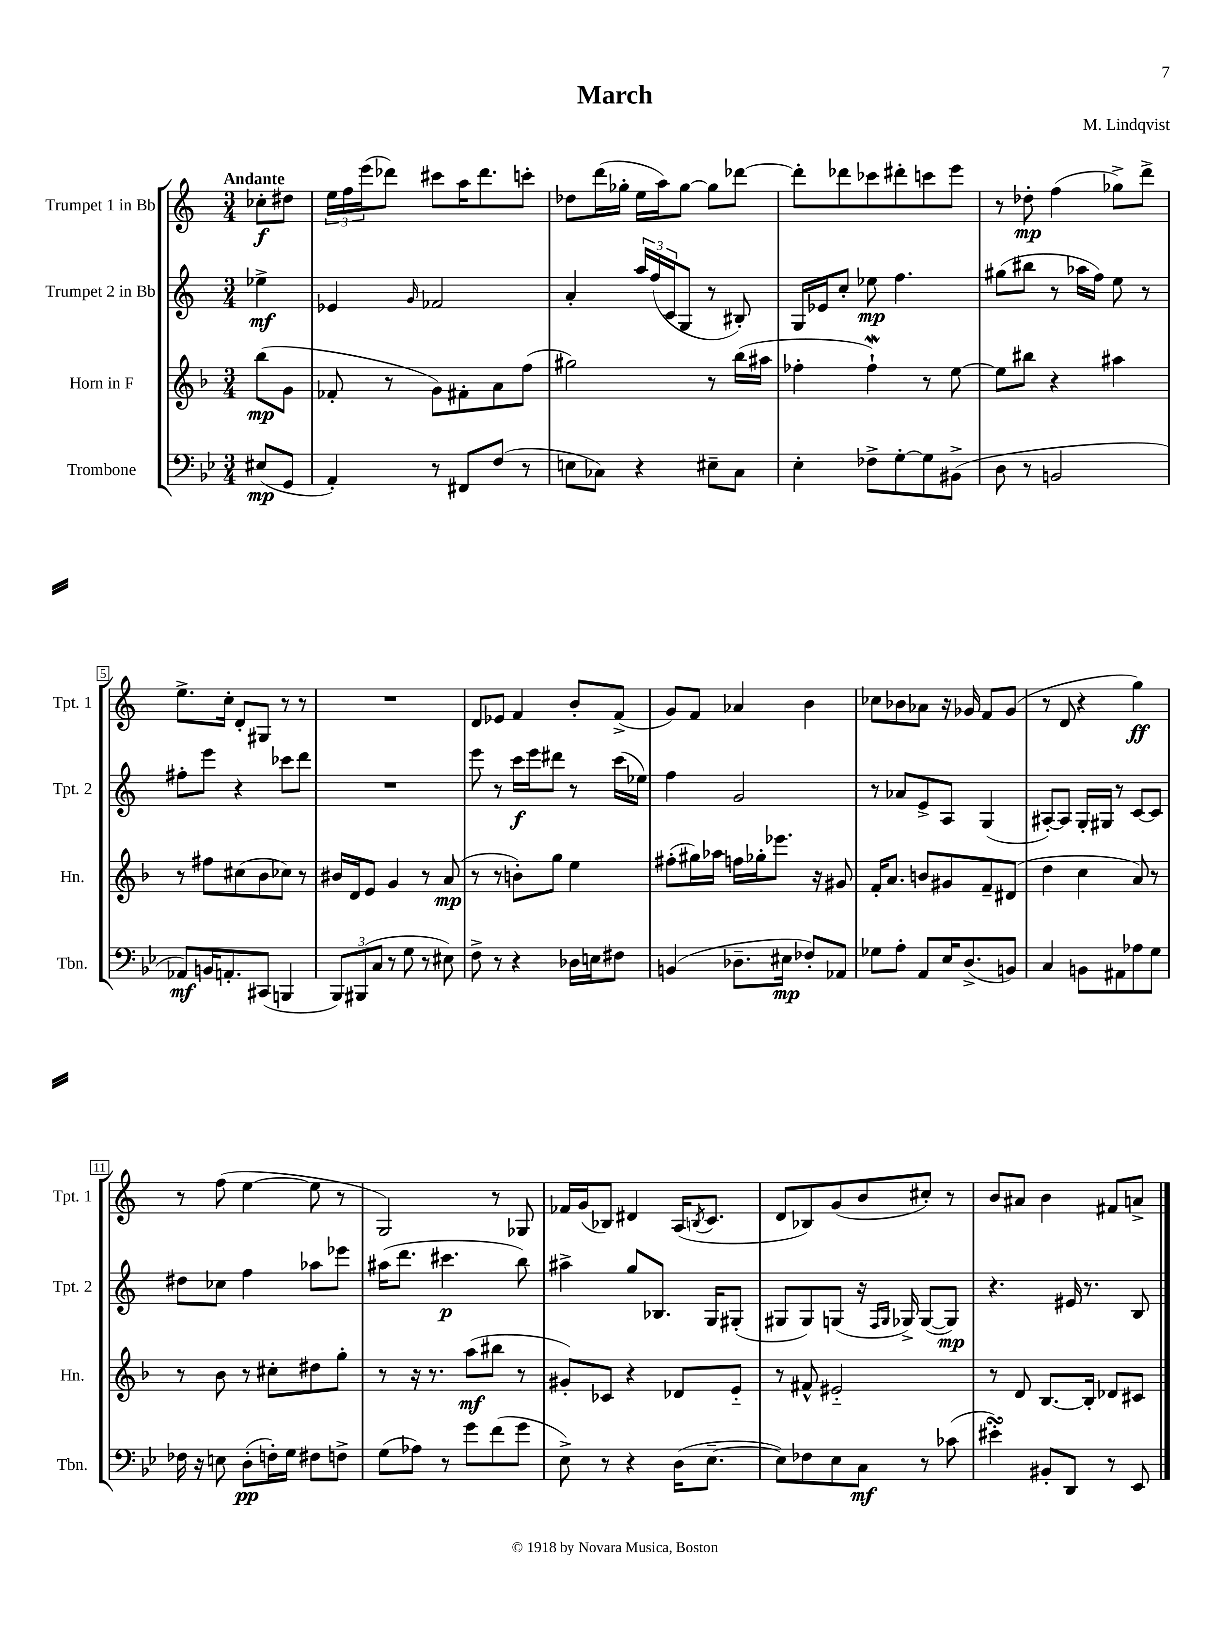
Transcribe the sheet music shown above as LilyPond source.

\header { title = "March" composer = "M. Lindqvist" }
<<
\new StaffGroup <<
\new Staff = "s0" \with { instrumentName = "Trumpet 1 in Bb" shortInstrumentName = "Tpt. 1" } {
    \clef treble \key c \major \numericTimeSignature \time 3/4 \partial 4 \tempo "Andante"
    ces''8-.\f dis''8 |
    \tuplet 3/2 { e''16 f''16 e'''16( } des'''8) cis'''8 a''16 des'''8. c'''8-. |
    des''8 d'''16( ges''16-. e''16 a''16) ges''8~ ges''8 des'''8~ |
    des'''8-. des'''8 ces'''8 dis'''8-. c'''8 e'''8 |
    r8 des''8-.\mp f''4( ges''8->) d'''8-> |
    e''8.-> c''16-. d'8-. gis8 r8 r8 |
    R2. |
    d'8 ees'8 f'4 b'8-. f'8->( |
    g'8) f'8 aes'4 b'4 |
    ces''8 bes'8 aes'8 r16 ges'16 f'8 ges'8( |
    r8 d'8 r4 g''4\ff) |
    r8 f''8( e''4~ e''8 r8 |
    g2) r8 ges8 |
    fes'16 g'16( bes8) dis'4 a16( \acciaccatura { b8 } c'8. |
    d'8 bes8) g'8( b'8 cis''8-.) r8 |
    b'8 ais'8 b'4 fis'8 a'8-> \bar "|." |
}
\new Staff = "s1" \with { instrumentName = "Trumpet 2 in Bb" shortInstrumentName = "Tpt. 2" } {
    \clef treble \key c \major \numericTimeSignature \time 3/4 \partial 4
    ees''4->\mf |
    ees'4 \grace { g'16 } fes'2 |
    a'4-. \tuplet 3/2 { a''16 f''16( c'16 } g8 r8 bis8-.) |
    g16 ees'16 c''8-. ees''8\mp f''4. |
    gis''8( bis''8 r8 aes''16 f''16) e''8 r8 |
    fis''8-. e'''8 r4 ces'''8 d'''8 |
    R2. |
    e'''8 r8 c'''16\f e'''16 dis'''8 r8 c'''16( ees''16) |
    f''4 g'2 |
    r8 aes'8 e'8-> a8 g4( |
    ais8~-.) ais8 g16-. gis16 r8 c'8~ c'8 |
    dis''8 ces''8 f''4 aes''8 ees'''8 |
    ais''16( d'''8. cis'''4.\p b''8) |
    ais''4-> g''8 bes8. g16 gis8-.( |
    gis8 gis8) g8( r16 \grace { f16 g16 } ges16->) ges8~( ges8\mp) |
    r4. eis'16 r8. b8 \bar "|." |
}
\new Staff = "s2" \with { instrumentName = "Horn in F" shortInstrumentName = "Hn." } {
    \clef treble \key f \major \numericTimeSignature \time 3/4 \partial 4
    bes''8\mp( g'8 |
    fes'8-. r8 g'8) fis'8-. a'8 f''8( |
    gis''2) r8 bes''16( ais''16 |
    fes''4-. fes''4-!\mordent) r8 e''8~ |
    e''8 bis''8 r4 ais''4 |
    r8 fis''8 cis''8( bes'8 ces''8) r8 |
    bis'16 d'16 e'8 g'4 r8 a'8\mp( |
    r8 r8 b'8-.) g''8 e''4 |
    fis''8-.( gis''16) aes''16 f''16 ges''16-. ees'''8. r16 gis'8 |
    f'16-. a'8. b'8 gis'8 f'8-- dis'8( |
    d''4 c''4 a'8) r8 |
    r8 bes'8 r8 cis''8-. dis''8 g''8-. |
    r8 r16 r8. a''8\mf( bis''8 r8 |
    gis'8-.) ces'8 r4 des'8 e'8-_ |
    r8 fis'8-^ eis'2-_ |
    r8 d'8 bes8.~ bes16-. des'8 cis'8 \bar "|." |
}
\new Staff = "s3" \with { instrumentName = "Trombone" shortInstrumentName = "Tbn." } {
    \clef bass \key bes \major \numericTimeSignature \time 3/4 \partial 4
    eis8\mp( g,8 |
    a,4-.) r8 fis,8 f8( r8 |
    e8 ces8) r4 eis8-- ces8 |
    ees4-. fes8-> g8~-. g8 bis,8->( |
    d8 r8 b,2 |
    aes,8\mf) b,16 a,8.-. cis,8( b,,4 |
    \tuplet 3/2 { bes,,8) bis,,8( c8 } r8 g8 r8 eis8) |
    f8-> r8 r4 des16 e16 fis8 |
    b,4( des8.-- eis16\mp fes8-.) aes,8 |
    ges8 a8-. a,8 ees16 d8.->( b,8) |
    c4 b,8 ais,8 aes8 g8 |
    fes16 r16 e8 d8-.\pp( f16-.) g16 fis8 f8-> |
    g8( aes8) r8 g'8 f'8( g'8 |
    ees8->) r8 r4 d16( ees8.~-- |
    ees8) fes8 ees8 c8\mf r8 ces'8( |
    eis'4-.\turn) bis,8-. d,8 r8 ees,8 \bar "|." |
}
>>
>>
\layout { \context { \Score \override BarNumber.stencil = #(make-stencil-boxer 0.1 0.3 ly:text-interface::print) } }
